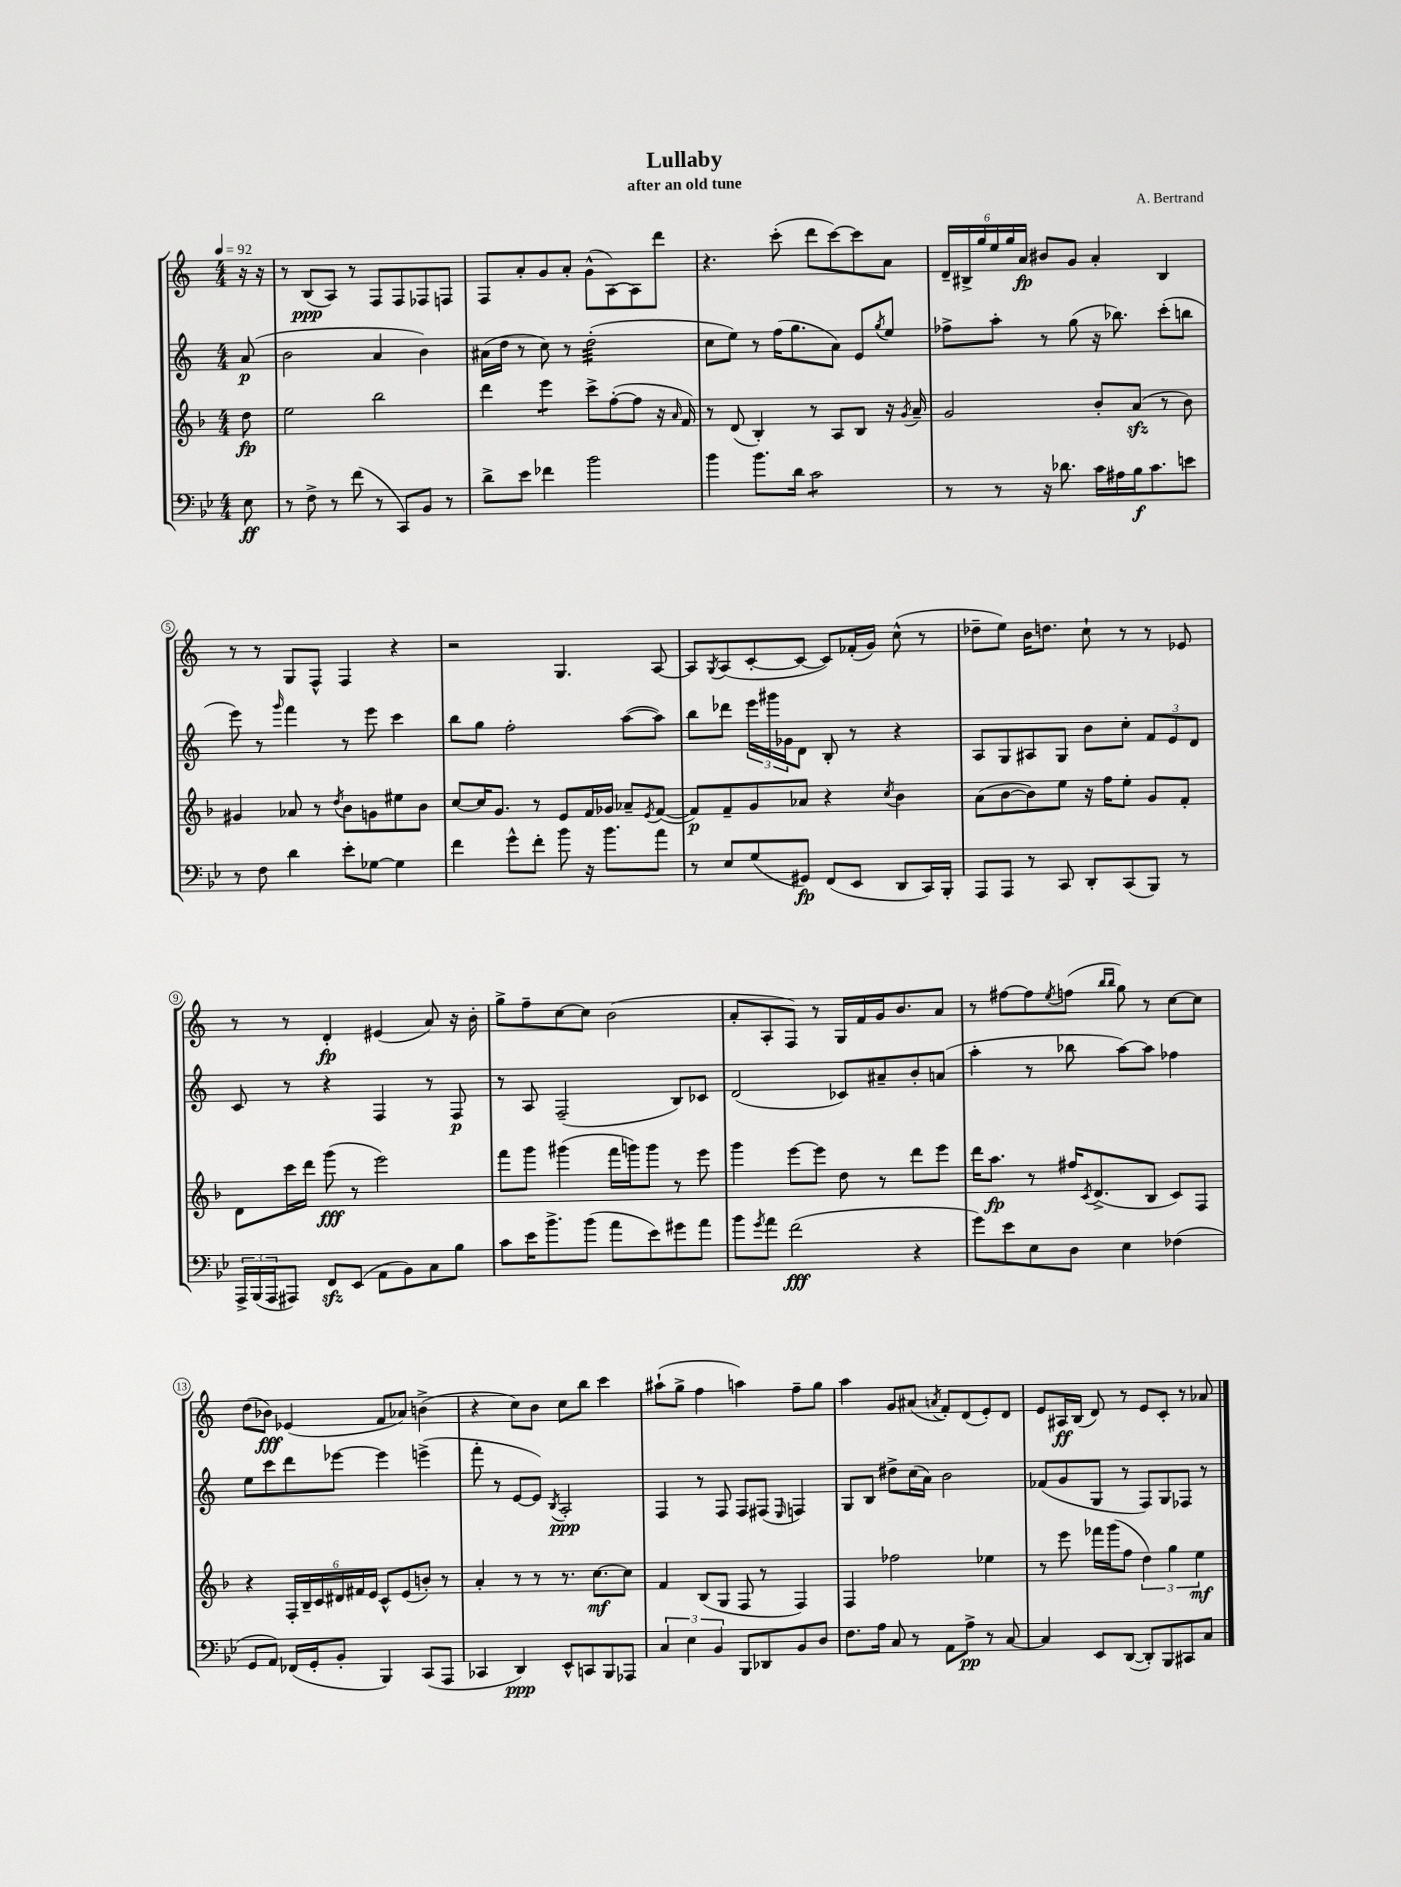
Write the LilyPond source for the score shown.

\header { title = "Lullaby" composer = "A. Bertrand" subtitle = "after an old tune" }
<<
\new StaffGroup <<
\new Staff = "s0" {
    \clef treble \key c \major \numericTimeSignature \time 4/4 \partial 8 \tempo 4 = 92
    r16 r16 |
    r8 b8\ppp( a8) r8 f8 f8 fes8 f8 |
    f8 a'8-. g'8 a'8-. g'8-^( a8~) a8 d'''8 |
    r4. c'''8-.( d'''8 c'''8~) c'''8 a'8 |
    \tuplet 6/4 { d'16-- bis16-> g''16 e''16 g''16 a'16\fp } bis'8 g'8 a'4-. bis4 |
    r8 r8 g8 f8-^ f4 r4 |
    r2 g4. a8~ |
    a8 \acciaccatura { g8 } a8( c'8~-. c'8~ c'8) fes'16-.( g'16) c''8-^( r8 |
    des''8-- e''8) b'16 d''8. c''8-! r8 r8 ees'8 |
    r8 r8 d'4-.\fp eis'4( a'8) r16 b'16-. |
    g''8-> f''8-- c''8~ c''8 b'2( |
    a'8-. a8-. f8) r8 g16 f'16 g'16 b'8. a'8 |
    r8 fis''8~ fis''8 \acciaccatura { e''8 } f''8( \grace { b''16 b''16 } g''8) r8 c''8~ c''8 |
    d''8( bes'8\fff) ees'4( f'8 aes'8) b'4->( |
    r4 c''8) b'8 c''8 b''8 c'''4 |
    ais''8-!( g''8-> f''4 a''4) f''8-- g''8 |
    a''4 g'8 ais'8( \acciaccatura { a'8 } f'8-.) d'8( e'8-.) d'8 |
    e'8 ais16\ff b16( d'8) r8 e'8 c'8-. r8 aes'8 \bar "|." |
}
\new Staff = "s1" {
    \clef treble \key c \major \numericTimeSignature \time 4/4 \partial 8
    a'8\p( |
    b'2 a'4 b'4) |
    ais'16( d''16 r8 c''8) r8 d''2:32-.( |
    c''8 e''8) r8 f''16( g''8. a'8) e'8 \acciaccatura { g''8 } e''8 |
    fes''8-> a''8-. r8 g''8( r16 bes''8.) c'''8-.( b''8 |
    e'''8) r8 \grace { g'''16 } f'''4 r8 e'''8 c'''4 |
    b''8 g''8 f''2-. a''8~( a''8) |
    b''8 des'''8 \tuplet 3/2 { e'''16 gis'''16 ges'16 } d'8 b8-. r8 r4 |
    a8 g8 ais8 g8 b'8 c''8-. \tuplet 3/2 { f'8 e'8 d'8 } |
    c'8 r8 r4 f4 r8 f8\p |
    r8 a8 f2--( b8) ces'8 |
    d'2( ces'8) ais'8-- b'8-. a'8( |
    a''4-. r8 bes''8 a''8~) a''8 fes''4 |
    e''8 c'''8 d'''8 ees'''8~ ees'''4 e'''4->( |
    f'''8-. r8 e'8~ e'8) \acciaccatura { b8 } a2-.\ppp |
    f4 r8 f8 f8 fis8( \grace { e16 } f4) |
    g8 b8 dis''8-> c''16( a'16) b'2 |
    fes'8( g'8 g8 r8 f8) g8 fes8 r8 \bar "|." |
}
\new Staff = "s2" {
    \clef treble \key f \major \numericTimeSignature \time 4/4 \partial 8
    d''8\fp |
    e''2 bes''2 |
    d'''4 e'''4:8 c'''8-> f''8~-.( f''8 r16 \grace { a'16 } f'16) |
    r8 d'8( bes4-.) r8 a8 bes8 r16 \acciaccatura { g'8 } a'16-- |
    g'2 bes'8-. a'8\sfz( r8 bes'8) |
    gis'4 aes'8 r8 \acciaccatura { d''8 } bes'8 g'8 eis''8 bes'8 |
    c''8~ c''16 g'8. r8 e'8 f'16 ges'16 aes'8-- \acciaccatura { e'8 } f'8~( |
    f'8\p) f'8-- g'8 aes'8 r4 \acciaccatura { c''8 } bes'4 |
    a'8( bes'8~ bes'8) e''8 r16 f''16 e''8-. g'8 f'8-. |
    d'8 c'''16 d'''16 g'''8\fff( r8 e'''2) |
    f'''8 g'''8 gis'''4( f'''16 g'''16) g'''8 r8 e'''8 |
    g'''4 e'''8~ e'''8 d''8 r8 d'''8 e'''8 |
    d'''16 a''8.\fp r8 fis''16 \acciaccatura { c'8 } d'8.->( bes8 c'8) f8 |
    r4 \tuplet 6/4 { f16-. bes16-- c'16 dis'16 fis'16 e'16 } c'8-^ e'8( b'8-.) r8 |
    a'4-. r8 r8 r8. c''8.~\mf c''8 |
    f'4 bes8( g8 f8 r8 f4) |
    f4 fes''2 ees''4 |
    r8 e'''8 fes'''16 g'''16( f''8 \tuplet 3/2 { d''4) g''4 e''4\mf } \bar "|." |
}
\new Staff = "s3" {
    \clef bass \key bes \major \numericTimeSignature \time 4/4 \partial 8
    ees8\ff |
    r8 f8-> r8 f'8( r8 c,8) bes,8 r8 |
    d'8-> ees'8 fes'4 bes'2 |
    bes'4 bes'8. d'16 c'2:8 |
    r8 r8 r16 des'8. c'16 ais16 bes16\f c'8. e'8 |
    r8 f8 d'4 ees'8-. ges8~ ges4 |
    f'4 g'8-^ f'8-. bes'8 r16 bes'8. a'8 |
    r8 ees8 g8( gis,8\fp) f,8( ees,8 d,8 c,16) bes,,16-. |
    a,,8 a,,8 r8 c,8 d,8-. c,8( bes,,8) r8 |
    \tuplet 3/2 { a,,16-> bes,,16( a,,16 } ais,,8) f,8\sfz ees,8( a,8 bes,8) c8 bes8 |
    c'8 ees'16 bes'8.-> bes'8( a'8 ees'8) gis'8 a'8 |
    bes'8 \acciaccatura { g'8 } a'8 f'2\fff( r4 |
    g'8) ees'8 ees8 d8 ees4 fes4( |
    g,8 a,8) fes,16( g,16-. bes,8-. bes,,4) c,8( a,,8 |
    ces,4 d,4\ppp) ees,8-^ c,8 bes,,8 aes,,8 |
    \tuplet 3/2 { c4 ees4 bes,4 } bes,,8 des,8 bes,8 d8 |
    f8. a16 c8 r8 a,8 a8->\pp r8 c8~ |
    c4 ees,8 d,8~( d,8-.) bes,,8 cis,8 c8 \bar "|." |
}
>>
>>
\layout { \context { \Score \override BarNumber.stencil = #(make-stencil-circler 0.1 0.3 ly:text-interface::print) } }
